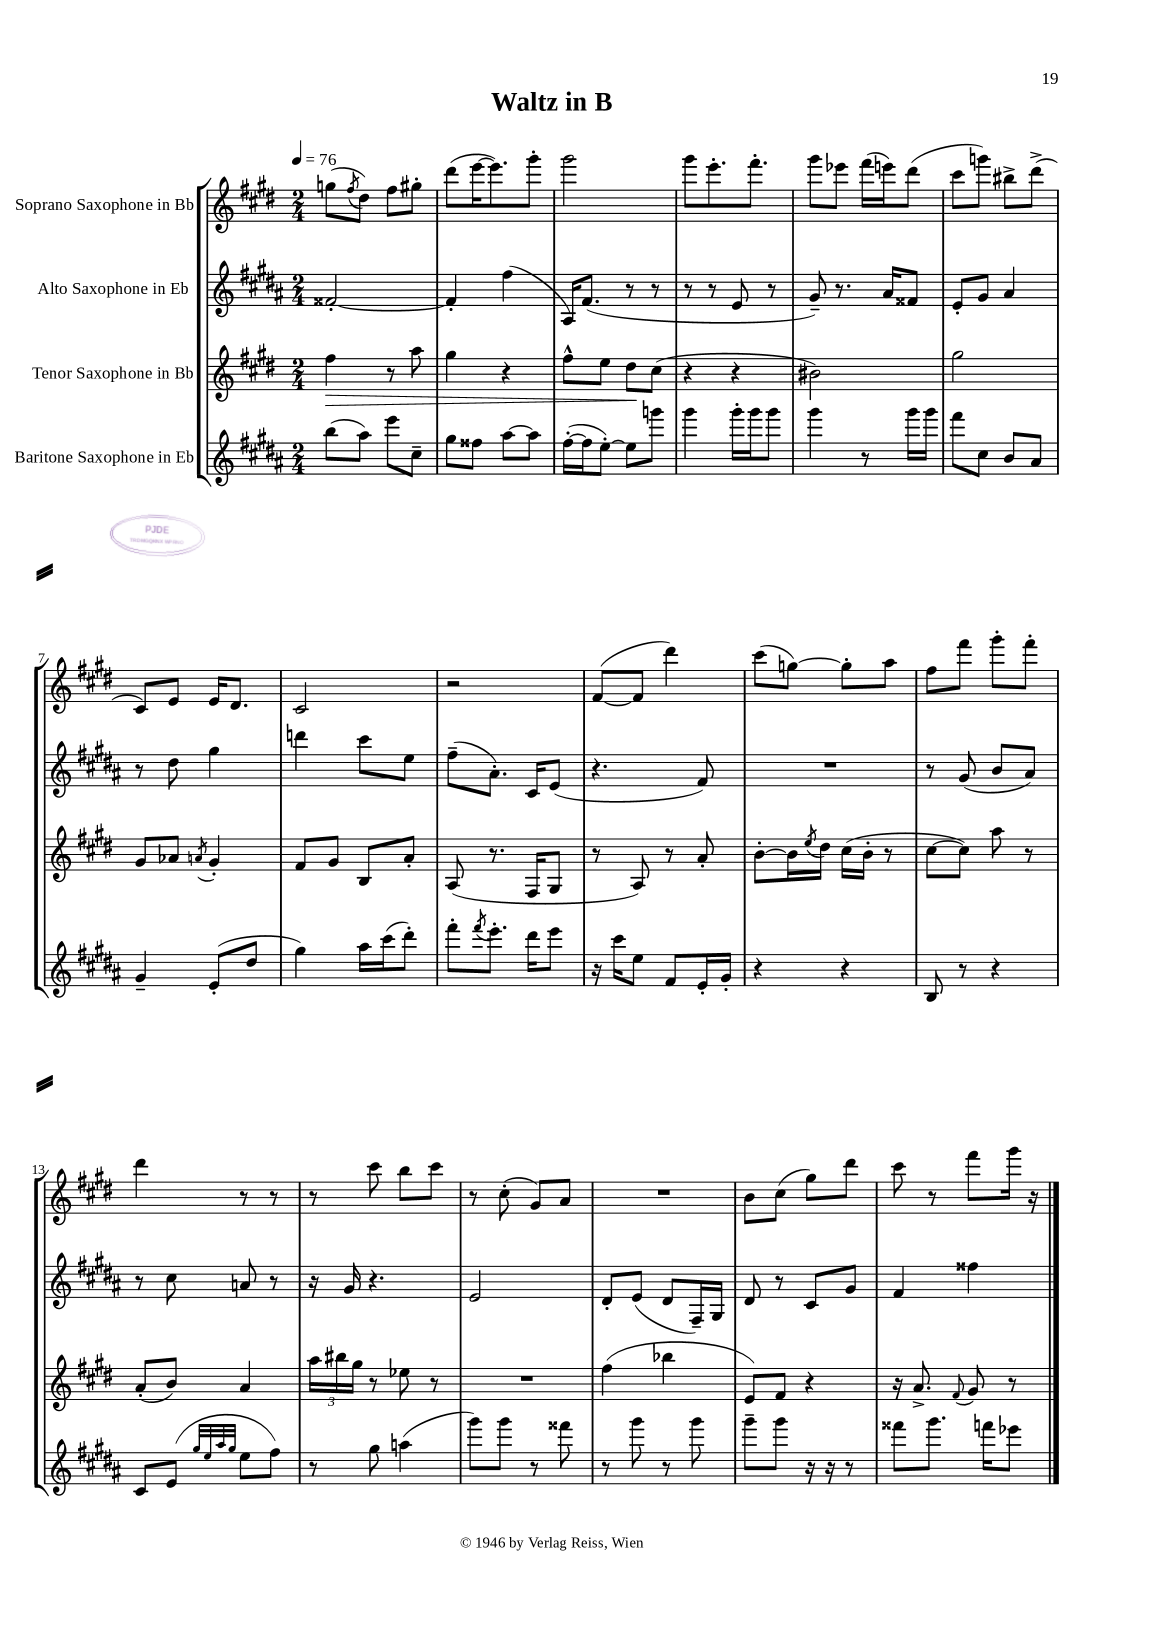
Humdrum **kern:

**kern	**kern	**kern	**kern
*staff4	*staff3	*staff2	*staff1
*clefG2	*clefG2	*clefG2	*clefG2
*k[f#c#g#d#a#]	*k[f#c#g#d#]	*k[f#c#g#d#a#]	*k[f#c#g#d#]
*M2/4	*M2/4	*M2/4	*M2/4
*MM76	*MM76	*MM76	*MM76
(8bb	4ff#	[2f##'	(8gg
.	.	.	8qff#
8aa#)	.	.	8dd#)
8eee	8r	.	8ff#
8cc#~	8aa	.	8gg#'
=	=	=	=
8gg#	4gg#	4f##']	(8ddd#
8ff##	.	.	[16eee
.	.	.	8.eee])
[8aa#	4r	(4ff#	.
8aa#]	.	.	8ggg#'
=	=	=	=
([16ff#'	8ff#^^	16A#)	2ggg#
16ff#]	.	(8.f#	.
[8ee')	8ee	.	.
8ee]	8dd#	8r	.
8ggg	(8cc#	8r	.
=	=	=	=
4ggg#	4r	8r	8ggg#
.	.	8r	8.eee'
16ggg#'	4r	8e	.
16ggg#	.	.	8.fff#'
8ggg#	.	8r	.
=	=	=	=
4ggg#	2b#)	8g#~)	8ggg#
.	.	8.r	8eee-
8r	.	.	(16fff#
.	.	16a#	16eee)
16ggg#	.	8f##	(8ddd#
16ggg#	.	.	.
=	=	=	=
8fff#	2gg#	8e'	8ccc#
8cc#	.	8g#	8ggg)
8b	.	4a#	8bb#^
8a#	.	.	(8ddd#^
=	=	=	=
4g#~	8g#	8r	8c#)
.	8a-	8dd#	8e
.	8qa	.	.
(8e'	4g#'	4gg#	16e
.	.	.	8.d#
8dd#	.	.	.
=	=	=	=
4gg#)	8f#	4ddd	2c#
.	8g#	.	.
16aa#	8B	8ccc#	.
(16ccc#	.	.	.
8ddd#')	8a'	8ee	.
=	=	=	=
8fff#'	(8A	(8ff#~	2r
8qfff#	.	.	.
8.eee'	8.r	8.a#')	.
16ddd#	16F#	16c#	.
8eee	8G#	(8e	.
=	=	=	=
16r	8r	4.r	([8f#
16ccc#	.	.	.
8ee	8A)	.	8f#]
8f#	8r	.	4ddd#)
16e'	8a'	8f#)	.
16g#'	.	.	.
=	=	=	=
4r	[8b'	2r	(8ccc#
.	16b]	.	[8gg)
.	8qee	.	.
.	16dd#	.	.
4r	(16cc#	.	8gg']
.	16b'	.	.
.	8r	.	8aa
=	=	=	=
8B	[8cc#	8r	8ff#
8r	8cc#])	(8g#	8fff#
4r	8aa	8b	8ggg#'
.	8r	8a#)	8fff#'
=	=	=	=
8c#	(8a'	8r	4ddd#
(8e	8b)	8cc#	.
32qqgg#	.	.	.
32qqee	.	.	.
32qqaa#	.	.	.
32qqgg#	.	.	.
8ee	4a	8a	8r
8ff#)	.	8r	8r
=	=	=	=
8r	24aa	16r	8r
.	24bb#	.	.
.	.	16g#	.
.	24gg#	.	.
8gg#	8r	4.r	8ccc#
(4aa	8ee-	.	8bb
.	8r	.	8ccc#
=	=	=	=
8ggg#)	2r	2e	8r
8ggg#	.	.	(8cc#'
8r	.	.	8g#)
8fff##	.	.	8a
=	=	=	=
8r	(4ff#	8d#'	2r
8ggg#	.	(8e	.
8r	4bb-	8d#	.
8ggg#	.	16F#~)	.
.	.	16G#	.
=	=	=	=
8ggg#~	8e)	8d#	8b
8ggg#	8f#	8r	(8cc#
16r	4r	8c#	8gg#)
16r	.	.	.
8r	.	8g#	8ddd#
=	=	=	=
8fff##	16r	4f#	8ccc#
.	8.a^	.	.
8.ggg#	.	.	8r
.	8qqf#	.	.
.	8g#	4ff##	8fff#
16fff	.	.	.
8eee-	8r	.	16ggg#
.	.	.	16r
==	==	==	==
*-	*-	*-	*-
